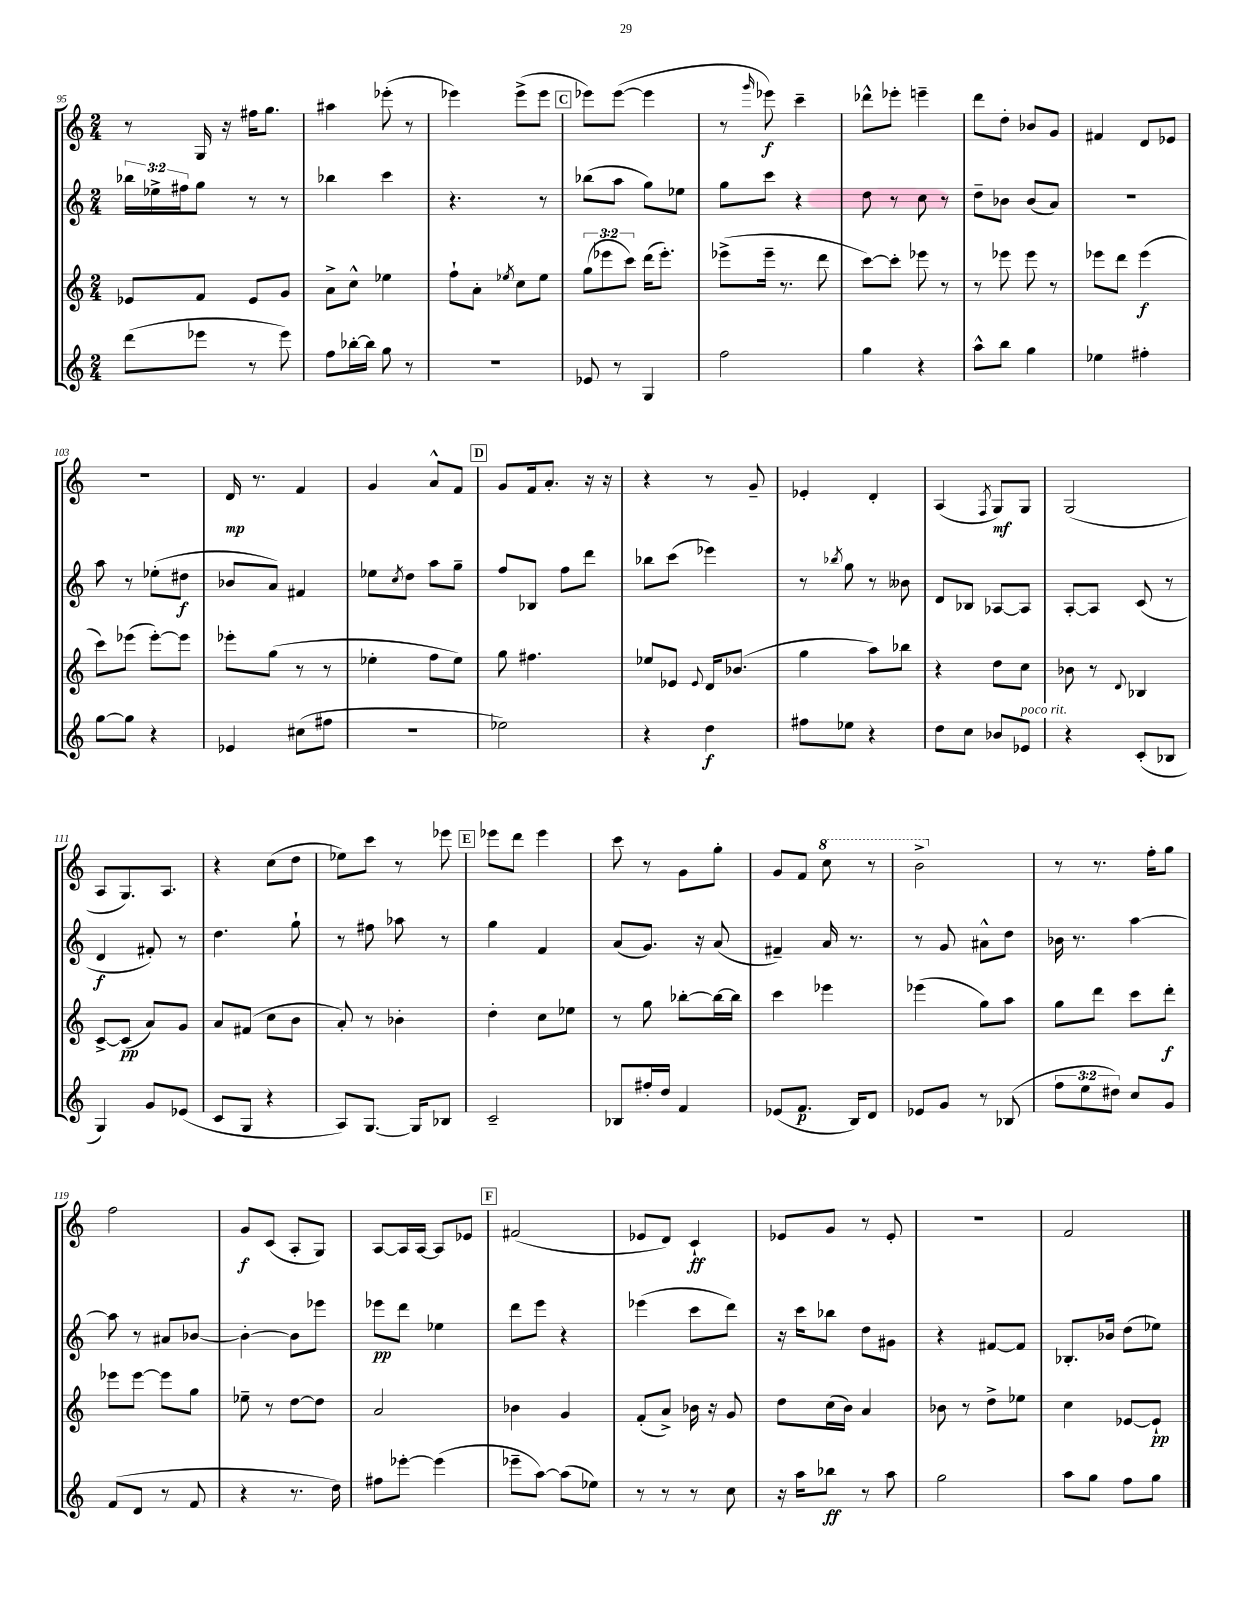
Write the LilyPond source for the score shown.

<<
\new StaffGroup <<
\new Staff = "s0" {
    \clef treble \key c \major \numericTimeSignature \time 2/4
    r8 g16 r16 fis''16 g''8. |
    ais''4 ees'''8-.( r8 |
    ees'''4) ees'''8->( ees'''8 |
    \mark \markup { \box "C" } ees'''8) ees'''8~( ees'''4 |
    r8 \grace { g'''16 } ees'''8\f) c'''4-- |
    des'''8-^ ees'''8-. e'''4-- |
    d'''8 d''8-. bes'8 g'8 |
    fis'4 d'8 ees'8 |
    R2 |
    d'16\mp r8. f'4 |
    g'4 a'8-^ f'8 |
    \mark \markup { \box "D" } g'8 f'16 a'8.-. r16 r16 |
    r4 r8 g'8-- |
    ees'4-. d'4-. |
    a4( \acciaccatura { f8 } g8\mf) g8 |
    g2( |
    a8 g8.) a8. |
    r4 c''8( d''8 |
    ees''8) c'''8 r8 ees'''8 |
    \mark \markup { \box "E" } ees'''8 d'''8 ees'''4 |
    c'''8 r8 g'8 g''8-. |
    g'8 f'8 \ottava #1 c'''8 r8 |
    b''2-> \ottava #0 |
    r8 r8. f''16-. g''8 |
    f''2 |
    g'8\f c'8( a8-. g8) |
    a8~ a16 a16~ a8 ees'8 |
    \mark \markup { \box "F" } fis'2( |
    ees'8 d'8) c'4-!\ff |
    ees'8 g'8 r8 ees'8-. |
    R2 |
    f'2 \bar "|." |
}
\new Staff = "s1" {
    \clef treble \key c \major \numericTimeSignature \time 2/4 \override Staff.TupletNumber.text = #tuplet-number::calc-fraction-text
    \tuplet 3/2 { bes''16 ees''16-> fis''16 } g''8 r8 r8 |
    bes''4 c'''4 |
    r4. r8 |
    \mark \markup { \box "C" } bes''8( a''8 g''8) ees''8 |
    g''8 c'''8 r4 |
    d''8 r8 c''8 r8 |
    d''8-- bes'8 bes'8( a'8) |
    R2 |
    a''8 r8 ees''8-.( dis''8\f |
    bes'8 a'8) fis'4 |
    ees''8 \acciaccatura { c''8 } d''8 a''8 g''8-- |
    \mark \markup { \box "D" } f''8 bes8 f''8 d'''8 |
    bes''8 c'''8( ees'''4) |
    r8 \acciaccatura { bes''8 } g''8 r8 beses'8 |
    d'8 bes8 aes8~ aes8 |
    a8~-. a8 c'8( r8 |
    d'4\f fis'8-.) r8 |
    d''4. g''8-! |
    r8 fis''8 aes''8 r8 |
    \mark \markup { \box "E" } g''4 f'4 |
    a'8( g'8.) r16 a'8( |
    fis'4--) a'16 r8. |
    r8 g'8 ais'8-^ d''8 |
    bes'16 r8. a''4~ |
    a''8 r8 ais'8 bes'8~ |
    bes'4~-. bes'8 ees'''8 |
    ees'''8\pp d'''8 ees''4 |
    \mark \markup { \box "F" } d'''8 e'''8 r4 |
    ees'''4( c'''8 d'''8) |
    r16 c'''16 bes''8 d''8 gis'8 |
    r4 fis'8~ fis'8 |
    bes8.-. bes'16 d''8( ees''8) \bar "|." |
}
\new Staff = "s2" {
    \clef treble \key c \major \numericTimeSignature \time 2/4 \override Staff.TupletNumber.text = #tuplet-number::calc-fraction-text
    ees'8 f'8 ees'8 g'8 |
    a'8-> c''8-^ ees''4 |
    f''8-! a'8-. \acciaccatura { ees''8 } c''8 ees''8 |
    \mark \markup { \box "C" } \tuplet 3/2 { g''8( ees'''8 c'''8) } d'''16( ees'''8.-.) |
    ees'''8->( ees'''16-- r8. d'''8 |
    c'''8~) c'''8-. ees'''8 r8 |
    r8 ees'''8 ees'''8 r8 |
    ees'''8 d'''8 ees'''4\f( |
    c'''8) ees'''8( ees'''8~-.) ees'''8 |
    ees'''8-. g''8( r8 r8 |
    ees''4-. f''8 ees''8) |
    \mark \markup { \box "D" } g''8 fis''4. |
    ees''8 ees'8 \appoggiatura { ees'8 } d'16 bes'8.( |
    g''4 a''8) bes''8 |
    r4 d''8 c''8 |
    bes'8 r8 \appoggiatura { d'8 } bes4 |
    c'8~-> c'8\pp( a'8) g'8 |
    a'8 fis'8( c''8 b'8 |
    a'8-.) r8 bes'4-. |
    \mark \markup { \box "E" } d''4-. c''8 ees''8 |
    r8 g''8 bes''8~-. bes''16~ bes''16 |
    c'''4 ees'''4 |
    ees'''4( g''8) a''8 |
    g''8 d'''8 c'''8 d'''8-.\f |
    ees'''8 ees'''8~ ees'''8 g''8 |
    ees''8-- r8 d''8~ d''8 |
    a'2 |
    \mark \markup { \box "F" } bes'4 g'4 |
    f'8-.( a'8->) bes'16 r16 g'8 |
    d''8 c''16( b'16) a'4 |
    bes'8 r8 d''8-> ees''8 |
    c''4 ees'8~ ees'8-!\pp \bar "|." |
}
\new Staff = "s3" {
    \clef treble \key c \major \numericTimeSignature \time 2/4 \override Staff.TupletNumber.text = #tuplet-number::calc-fraction-text
    d'''8( ees'''8 r8 ees'''8) |
    f''8 bes''16~-. bes''16 g''8 r8 |
    R2 |
    \mark \markup { \box "C" } ees'8 r8 g4 |
    f''2 |
    g''4 r4 |
    a''8-^ b''8 g''4 |
    ees''4 fis''4-. |
    g''8~ g''8 r4 |
    ees'4 cis''8( fis''8 |
    r2 |
    \mark \markup { \box "D" } ees''2) |
    r4 d''4\f |
    fis''8 ees''8 r4 |
    d''8 c''8 bes'8 ees'8^\markup { \italic "poco rit." } |
    r4 c'8-.( bes8 |
    g4) g'8 ees'8( |
    c'8 g8 r4 |
    a8) g8.~ g16 bes8 |
    \mark \markup { \box "E" } c'2-- |
    bes8 fis''16-. d''16 f'4 |
    ees'8( f'8.\p b16) d'8 |
    ees'8 g'8 r8 bes8( |
    \tuplet 3/2 { f''8 e''8 dis''8) } c''8 g'8 |
    f'8( d'8 r8 f'8 |
    r4 r8. d''16) |
    fis''8 ees'''8~-. ees'''4( |
    \mark \markup { \box "F" } ees'''8-- a''8~) a''8( ees''8) |
    r8 r8 r8 c''8 |
    r16 a''16 bes''8\ff r8 a''8 |
    g''2 |
    a''8 g''8 f''8 g''8 \bar "|." |
}
>>
>>
\layout { \context { \Score currentBarNumber = #95 } }
